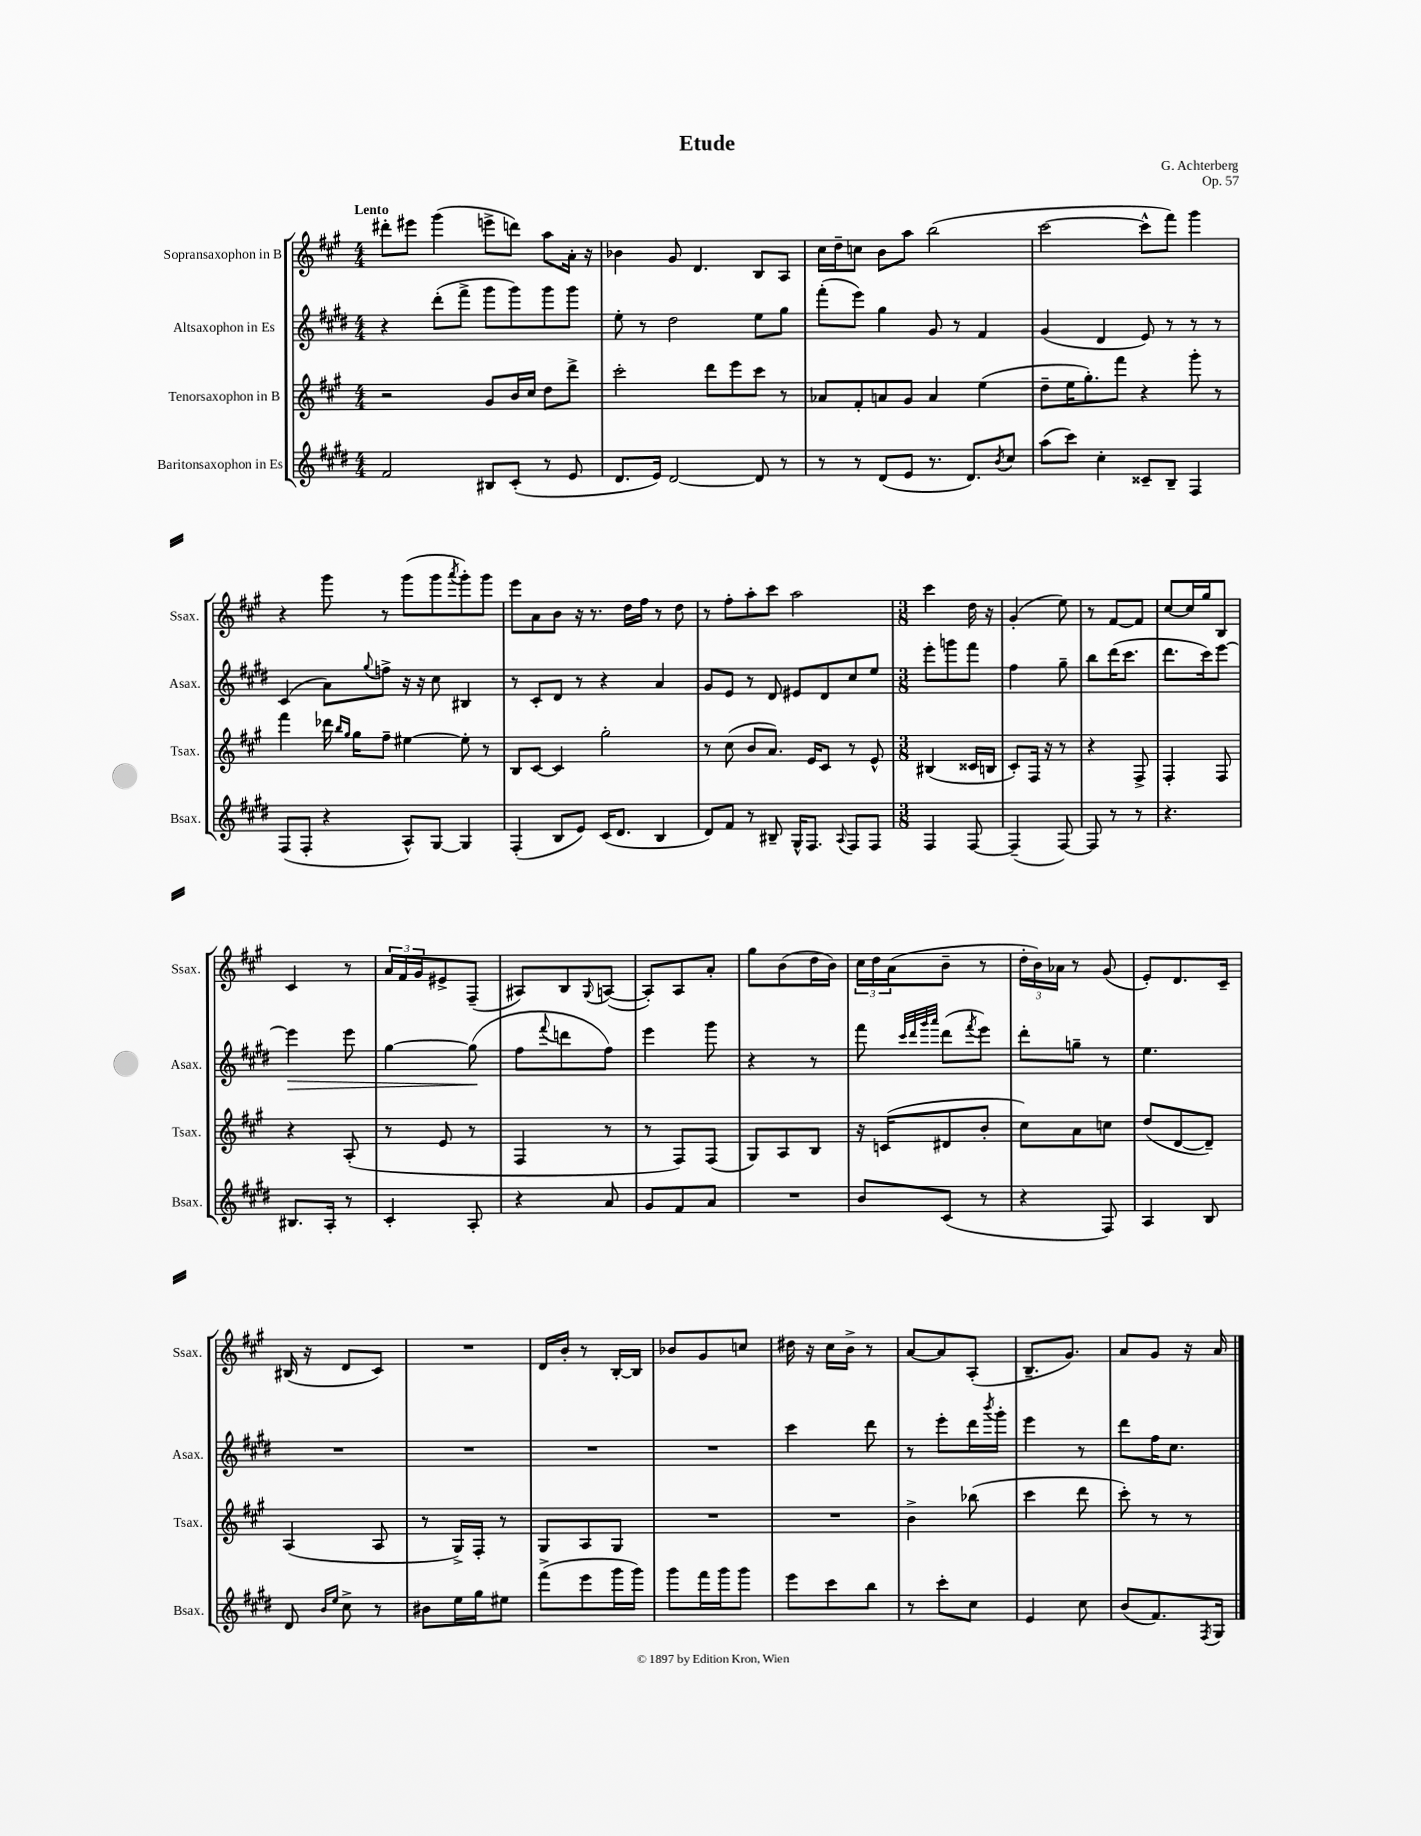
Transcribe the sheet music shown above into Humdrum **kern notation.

**kern	**kern	**kern	**dynam	**kern
*part4	*part3	*part2	*part2	*part1
*staff4	*staff3	*staff2	*staff2	*staff1
*I"Baritonsaxophon in Es	*I"Tenorsaxophon in B	*I"Altsaxophon in Es	*	*I"Sopransaxophon in B
*I'Bsax.	*I'Tsax.	*I'Asax.	*	*I'Ssax.
*clefG2	*clefG2	*clefG2	*	*clefG2
*k[f#c#g#d#]	*k[f#c#g#]	*k[f#c#g#d#]	*	*k[f#c#g#]
*M4/4	*M4/4	*M4/4	*	*M4/4
=1	=1	=1	=1	=1
!	!	!	!	!LO:TX:a:B:t=Lento
2f#/	2r	4r	.	8ddd#X'\L
.	.	.	.	8eee#X\J
.	.	(8ddd#'\L	.	(4ggg#\
.	.	8fff#^\J	.	.
8B#X/L	8g#/L	8ggg#\L	.	8eeen^\L
(8c#'/J	16b/L	8ggg#\)	.	8dddn\J)
.	16cc#/JJ	.	.	.
8r	8dd\L	8ggg#\	.	8aa\L
8e/	8ddd^\J	8ggg#\J	.	16a'\Jk
.	.	.	.	16r
=2	=2	=2	=2	=2
8.d#/L	2ccc#'\	8ee'\	.	4b-X\
.	.	8r	.	.
16e/Jk)	.	.	.	.
[2d#/	.	2dd#\	.	8g#/
.	.	.	.	4.d/
.	8ddd\L	.	.	.
.	8eee\	.	.	.
8d#/]	8ccc#\J	8ee\L	.	8B/L
8r	8r	8gg#\J	.	8A/J
=3	=3	=3	=3	=3
8r	8a-X/L	(8fff#'\L	.	16cc#\LL
.	.	.	.	16dd~\J
8r	8f#'/	8eee\J)	.	8ccn\J
(8d#/L	8an/	4gg#\	.	8b\L
8e/J	8g#/J	.	.	8aa\J
8.r	4a/	8g#/	.	(2bb\
.	.	8r	.	.
8.d#/L)	.	.	.	.
.	(4ee\	4f#/	.	.
8qb/	.	.	.	.
8cc#/J	.	.	.	.
=4	=4	=4	=4	=4
(8aa\L	8dd~\L	(4g#/	.	[2ccc#\
8ccc#\J)	16ee\K	.	.	.
.	8.gg#'\)	.	.	.
4cc#'\	.	4d#/	.	.
.	8fff#\J	.	.	.
8c##X~/L	4r	8e/)	.	8ccc#^^\L]
8B~/J	.	8r	.	8fff#\J)
4F#/	8ggg#'\	8r	.	4ggg#\
.	8r	8r	.	.
!!LO:LB:g=z
=5	=5	=5	=5	=5
(8F#/L	4fff#\	(4c#/	.	4r
8F#'/J	.	.	.	.
4r	16ddd-X\	8a\L)	.	8ggg#\
.	16qqbb/LL	.	.	.
.	16qqgg#/JJ	.	.	.
.	16gg#\KL	.	.	.
.	.	8qqgg#/	.	.
.	8ff#~\J	8ffn^\J	.	8r
8A^^/L)	[4ee#X\	16r	.	(8ggg#\L
.	.	16r	.	.
[8G#/J	.	8cc#\	.	8ggg#\
.	.	.	.	8qaaa/
4G#/]	8ee#'\]	4B#X/	.	8ggg#'\)
.	8r	.	.	8ggg#\J
=6	=6	=6	=6	=6
(4F#'/	8B/L	8r	.	8eee\L
.	[8c#/J	8c#'/L	.	8a\
8B/L	4c#/]	8d#/J	.	8b\J
8e/J)	.	8r	.	16r
.	.	.	.	8.r
(16c#/KL	2gg#'\	4r	.	.
8.d#/J	.	.	.	.
.	.	.	.	16dd\LL
.	.	.	.	16ff#\JJ
4B/	.	4a/	.	8r
.	.	.	.	8dd\
=7	=7	=7	=7	=7
8d#/L)	8r	8g#/L	.	8r
8f#/J	(8cc#\	8e/J	.	8ff#'\L
8r	8b/L	8r	.	8aa'\
8B#X~/	8.a/J)	8d#/	.	8ccc#\J
16G#^^/KL	.	8e#X/L	.	2aa\
8.F#/J	16e/KL	.	.	.
.	8c#/J	8d#/	.	.
8qqA/	.	.	.	.
8F#/L	8r	8cc#/	.	.
8F#/J	8e^^/	8ee/J	.	.
=8	=8	=8	=8	=8
*M3/8	*M3/8	*M3/8	*	*M3/8
4F#/	(4B#X/	8eee'\L	.	4ccc#\
.	.	8gggn\	.	.
[8F#/	16c##X/LL	8fff#\J	.	16dd\
.	16Bn/JJ	.	.	16r
=9	=9	=9	=9	=9
(4F#~/]	8c#'/L)	4ff#\	.	(4g#'/
.	16F#/Jk	.	.	.
.	16r	.	.	.
[8F#/)	8r	8gg#~\	.	8ee\)
=10	=10	=10	=10	=10
8F#/]	4r	8bb\L	.	8r
8r	.	(16ddd#\K	.	[8f#/L
.	.	8.ccc#\J	.	.
8r	8F#^/	.	.	8f#/J]
=11	=11	=11	=11	=11
4.r	4F#'/	8.ddd#\L	.	[8cc#/L
.	.	.	.	16cc#/L]
.	.	16ccc#\k)	.	16gg#/J
.	8F#/	[8eee\J	.	8B/J
!!LO:LB:g=z
=12	=12	=12	=12	=12
!	!	!	!LO:HP:b	!
8.B#X/L	4r	4eee\]	>	4c#/
16A'/Jk	.	.	.	.
8r	(8A'/	8eee\	.	8r
=13	=13	=13	=13	=13
4c#'/	8r	[4gg#\	.	24a/LL
.	.	.	.	24f#/
.	.	.	.	24g#/J
.	8e/	.	.	8e#X^/
8A'/	8r	(8gg#\]	.	(8F#~/J
.	.	.	]	.
=14	=14	=14	=14	=14
4r	4F#/	8ff#\L	.	8A#X/L)
.	.	8qqfff#/	.	.
.	.	8dddn\	.	8B/
.	.	.	.	8qqG#/
8a/	8r	8ff#\J)	.	([8An/J
=15	=15	=15	=15	=15
8g#/L	8r	4eee\	.	8A'/L])
8f#/	8F#/L)	.	.	8A/
8a/J	(8F#/J	8ggg#\	.	8a'/J
=16	=16	=16	=16	=16
4.r	8G#/L)	4r	.	8gg#\L
.	8A/	.	.	(8b\
.	8B/J	8r	.	16dd\L
.	.	.	.	16b\JJ)
=17	=17	=17	=17	=17
8b/L	16r	8fff#\	.	24cc#\LL
.	.	.	.	24dd\
.	(16cn/KL	.	.	.
.	.	.	.	(24a\J
.	.	32qqccc#/LLL	.	.
.	.	32qqddd#/	.	.
.	.	32qqggg#/	.	.
.	.	32qqaaa/JJJ	.	.
(8c#/J	8d#X/	(8ddd#\L	.	8b~\J
.	.	8qfff#/	.	.
8r	8b'/J	8eee\J)	.	8r
=18	=18	=18	=18	=18
4r	8cc#\L)	8ddd#'\L	.	24dd'\LL
.	.	.	.	24b\)
.	.	.	.	24a-X\JJ
.	8a\	8ggn~\J	.	8r
8F#/)	8ccn\J	8r	.	(8g#/
=19	=19	=19	=19	=19
4A/	(8dd/L	4.ee\	.	8e'/L)
.	[8d/	.	.	8.d/
8B/	8d~/J])	.	.	.
.	.	.	.	16c#~/Jk
!!LO:LB:g=z
=20	=20	=20	=20	=20
8d#/	(4A/	4.r	.	(16B#X/
.	.	.	.	16r
16qqb/LL	.	.	.	.
16qqee/JJ	.	.	.	.
8cc#^\	.	.	.	8d/L
8r	8A/	.	.	8c#/J)
=21	=21	=21	=21	=21
8b#X\L	8r	4.r	.	4.r
16ee\L	16G#^/LL)	.	.	.
16gg#\J	16F#'/JJ	.	.	.
8ee#X\J	8r	.	.	.
=22	=22	=22	=22	=22
(8fff#^\L	8G#/L	4.r	.	16d/LL
.	.	.	.	16b'/JJ
8eee\	8A/	.	.	8r
16ggg#\L	8G#/J	.	.	[16B'/LL
16ggg#\JJ)	.	.	.	16B/JJ]
=23	=23	=23	=23	=23
8ggg#\L	4.r	4.r	.	8b-X/L
16fff#\L	.	.	.	8g#/
16ggg#\J	.	.	.	.
8ggg#\J	.	.	.	8ccn/J
=24	=24	=24	=24	=24
8eee\L	4.r	4ccc#\	.	16dd#X\
.	.	.	.	16r
8ccc#\	.	.	.	16cc#\LL
.	.	.	.	16b^\JJ
8bb\J	.	8ddd#\	.	8r
=25	=25	=25	=25	=25
8r	4b^\	8r	.	[8a/L
8ccc#'\L	.	8eee'\L	.	8a/]
8cc#\J	(8bb-X\	16ddd#\L	.	(8A'/J
.	.	8qbbb/	.	.
.	.	16ggg#'\JJ	.	.
=26	=26	=26	=26	=26
4e/	4ccc#\	4eee\	.	8.B~/L
.	.	.	.	8.g#/J)
8cc#\	8ddd\	8r	.	.
=27	=27	=27	=27	=27
(8b/L	8ccc#'\)	8ddd#\L	.	8a/L
8.f#/)	8r	16ff#\K	.	8g#/J
.	.	8.cc#\J	.	.
.	8r	.	.	16r
8qF#/	.	.	.	.
16G#/Jk	.	.	.	16a/
==	==	==	==	==
*-	*-	*-	*-	*-
